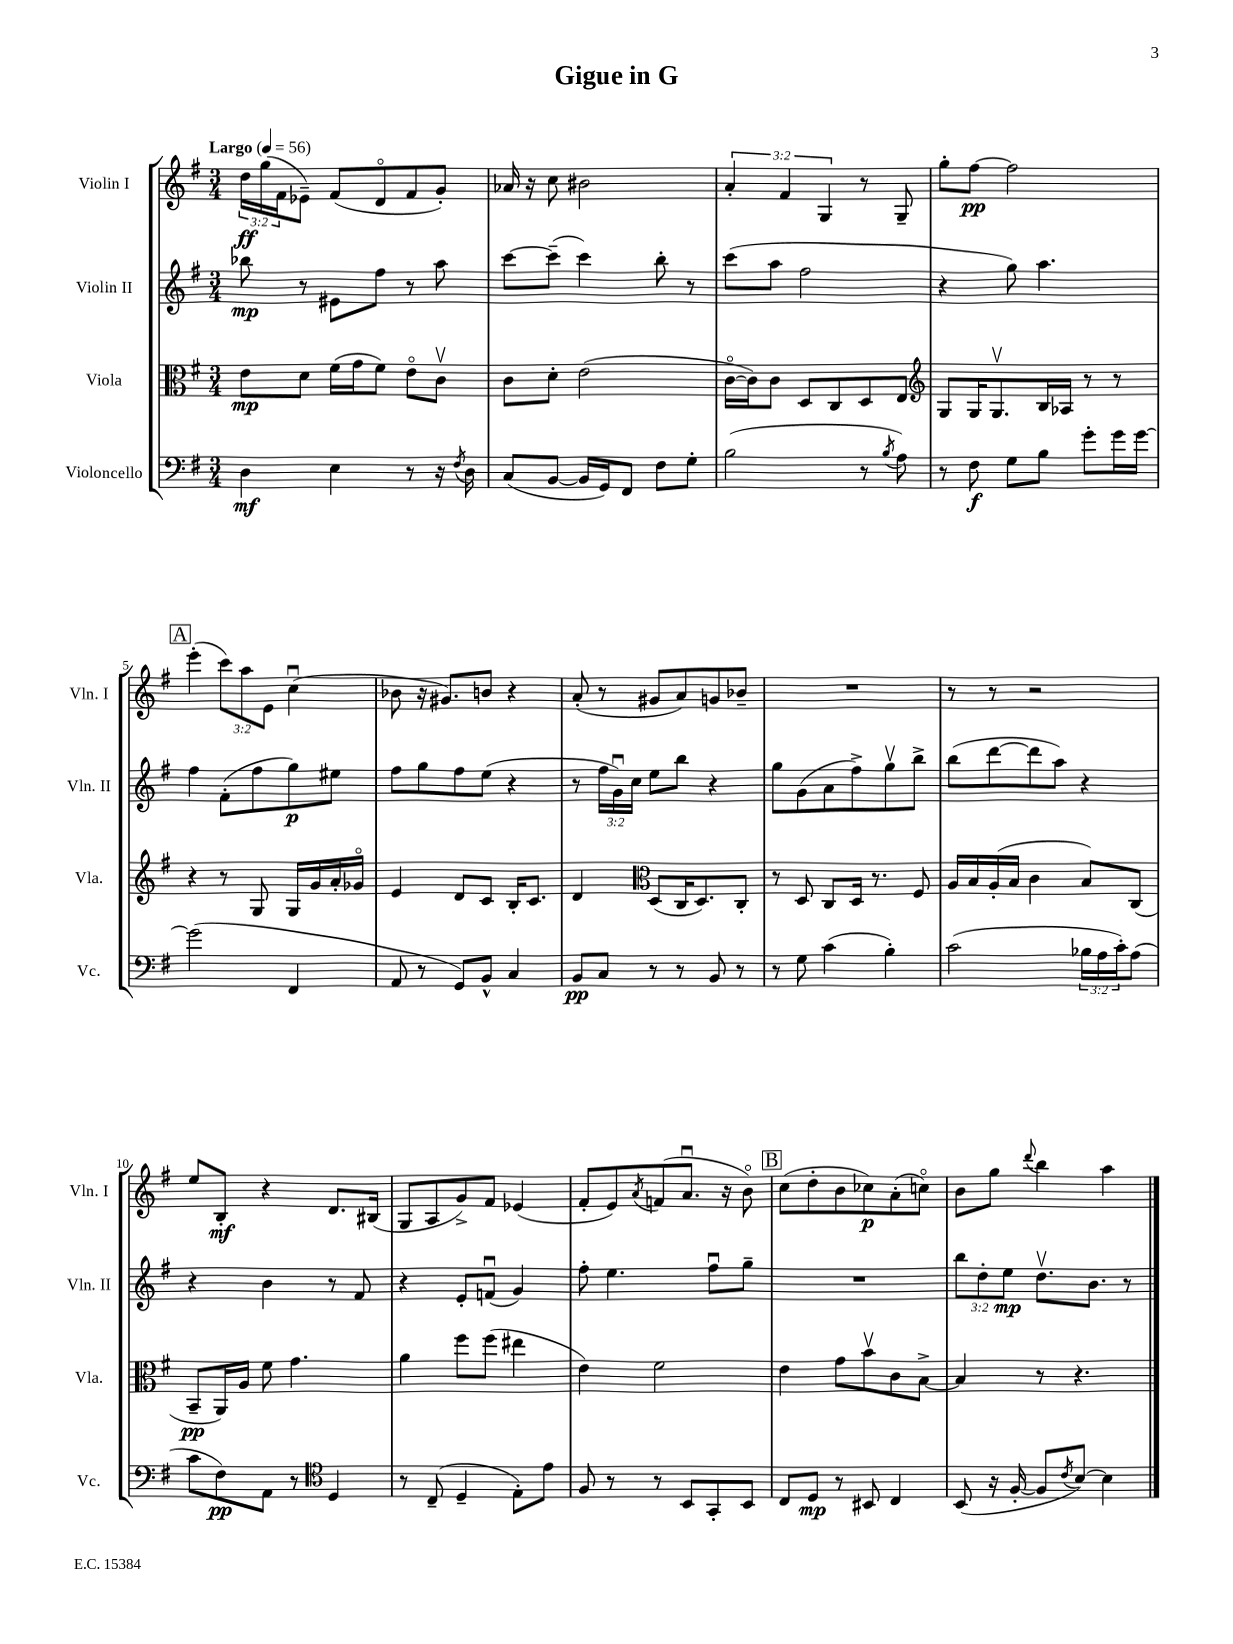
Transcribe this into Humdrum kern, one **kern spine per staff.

**kern	**kern	**kern	**kern
*staff4	*staff3	*staff2	*staff1
*clefF4	*clefC3	*clefG2	*clefG2
*k[f#]	*k[f#]	*k[f#]	*k[f#]
*M3/4	*M3/4	*M3/4	*M3/4
*MM56	*MM56	*MM56	*MM56
4D	8e	8bb-	24dd
.	.	.	(24gg
.	.	.	24f#
.	8d	8r	8e-~)
4E	(16f#	8e#	(8f#
.	16g	.	.
.	8f#)	8ff#	8do
8r	8eo	8r	8f#
16r	8cv	8aa	8g')
8qF#	.	.	.
16D	.	.	.
=	=	=	=
(8C	8c	[8ccc	16a-
.	.	.	16r
[8BB	8d'	(8ccc~]	8cc
16BB]	(2e	4ccc)	2b#
16GG)	.	.	.
8FF#	.	.	.
8F#	.	8bb'	.
8G'	.	8r	.
=	=	=	=
(2B	[16co	(8ccc	6a'
.	16c])	.	.
.	8c	8aa	.
.	.	.	6f#
.	8D	2ff#	.
.	.	.	6G
.	8C	.	.
8r	8D	.	8r
8qB	.	.	.
8A)	8E	.	8G~
=	=	=	=
*	*clefG2	*	*
8r	8G	4r	8gg'
8F#	16G	.	[8ff#
.	8.Gv	.	.
8G	.	8gg)	2ff#]
8B	16B	4.aa	.
.	16A-	.	.
8g'	8r	.	.
16g	8r	.	.
[16g	.	.	.
=	=	=	=
(2g]	4r	4ff#	(4eee'
.	8r	(8f#'	12ccc)
.	.	.	12aa
.	8G	8ff#	.
.	.	.	12e
4FF#	16G	8gg)	(4ccu
.	16g	.	.
.	16a'	8ee#	.
.	16g-o	.	.
=	=	=	=
8AA	4e	8ff#	8b-
8r	.	8gg	16r
.	.	.	8.g#)
8GG)	8d	8ff#	.
8BB^^	8c	(8ee	8b
4C	16B'	4r	4r
.	8.c	.	.
=	=	=	=
8BB	4d	8r	(8a'
8C	.	24ff#	8r
.	.	24gu)	.
.	.	24cc	.
*	*clefC3	*	*
8r	(8D	8ee	8g#
8r	16C	8bb	8a)
.	8.D)	.	.
8BB	.	4r	8g
8r	8C'	.	8b-~
=	=	=	=
8r	8r	8gg	2.r
8G	8D	(8g	.
(4c	8C	8a	.
.	16D	8ff#^)	.
.	8.r	.	.
4B')	.	8ggv	.
.	8F#	8bb^	.
=	=	=	=
(2c	16A	(8bb	8r
.	16B	.	.
.	(16A'	[8ddd	8r
.	16B	.	.
.	4c	8ddd]	2r
.	.	8aa)	.
24B-	8B)	4r	.
24A	.	.	.
24c')	.	.	.
(8A	(8C	.	.
=	=	=	=
8c	8BB~	4r	8ee
8F#)	16AA)	.	8B'
.	16A	.	.
8AA	8f#	4b	4r
8r	4.g	.	.
*clefC4	*	*	*
4D	.	8r	8.d
.	.	8f#	.
.	.	.	(16B#
=	=	=	=
8r	4a	4r	8G
(8C~	.	.	8A
4D~	8ff#	8e'	8g^)
.	(8ff#	(8fu	8f#
8E')	4ee#	4g)	(4e-
8e	.	.	.
=	=	=	=
8F#	4e)	8ff#'	8f#'
8r	.	4.ee	8e)
.	.	.	8qa
8r	2f#	.	(8f
8BB	.	.	8.au
8GG'	.	8ff#u	.
.	.	.	16r
8BB	.	8gg~	8bo)
=	=	=	=
8C	4e	2.r	(8cc
8D	.	.	8dd'
8r	8g	.	8b
8BB#	8bv	.	8cc-)
4C	8c	.	(8a'
.	[8B^	.	8cco)
=	=	=	=
(8BB	4B]	12bb	8b
.	.	12dd'	.
16r	.	.	8gg
.	.	12ee	.
[16F#'	.	.	.
.	.	.	8qqddd
8F#]	8r	8.ddv	4bb
8qc	.	.	.
[8B)	4.r	.	.
.	.	8.b	.
4B]	.	.	4aa
.	.	8r	.
==	==	==	==
*-	*-	*-	*-
